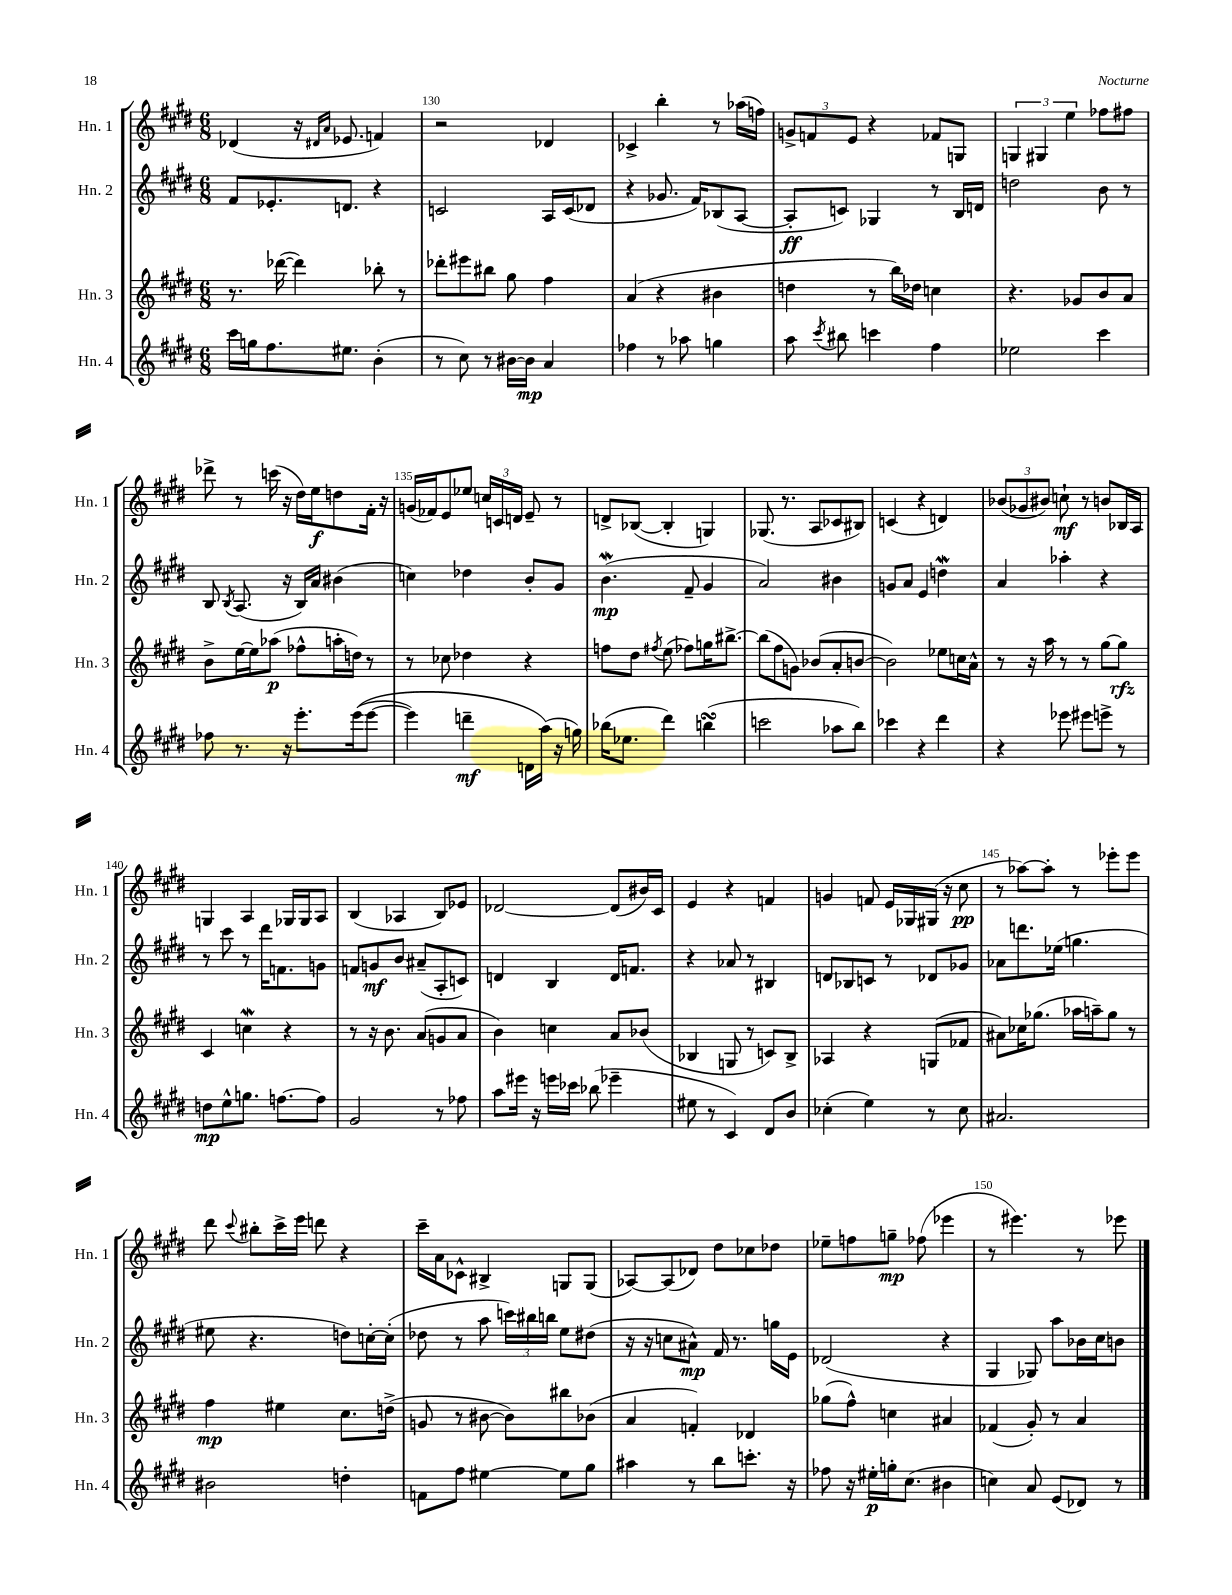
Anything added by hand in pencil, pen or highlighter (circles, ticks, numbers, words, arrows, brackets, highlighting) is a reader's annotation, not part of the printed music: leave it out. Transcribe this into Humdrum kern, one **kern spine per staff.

**kern	**dynam	**kern	**dynam	**kern	**dynam	**kern	**dynam
*part4	*part4	*part3	*part3	*part2	*part2	*part1	*part1
*staff4	*staff4	*staff3	*staff3	*staff2	*staff2	*staff1	*staff1
*I"Hn. 4	*	*I"Hn. 3	*	*I"Hn. 2	*	*I"Hn. 1	*
*I'Hn. 4	*	*I'Hn. 3	*	*I'Hn. 2	*	*I'Hn. 1	*
*clefG2	*	*clefG2	*	*clefG2	*	*clefG2	*
*k[f#c#g#d#]	*	*k[f#c#g#d#]	*	*k[f#c#g#d#]	*	*k[f#c#g#d#]	*
*M6/8	*	*M6/8	*	*M6/8	*	*M6/8	*
=129	=129	=129	=129	=129	=129	=129	=129
16ccc#\LL	.	8.r	.	8f#/L	.	(4d-X/	.
16ggn\J	.	.	.	.	.	.	.
8.ff#\	.	.	.	8.e-X'/	.	.	.
.	.	([16ddd-X\	.	.	.	.	.
.	.	4ddd-\])	.	.	.	16r	.
.	.	.	.	.	.	16qqd#X/LL	.
.	.	.	.	.	.	16qqa/JJ	.
8.ee#X\J	.	.	.	8.dn/J	.	8.e-X/	.
(4b'\	.	8bb-X'\	.	4r	.	4fn/)	.
.	.	8r	.	.	.	.	.
=130	=130	=130	=130	=130	=130	=130	=130
8r	.	8ddd-X'\L	.	2cn/	.	2r	.
8cc#\)	.	8eee#X\	.	.	.	.	.
8r	.	8bb#X\J	.	.	.	.	.
[16b#X\LL	.	8gg#\	.	.	.	.	.
16b#\JJ]	mp	.	.	.	.	.	.
4a/	.	4ff#\	.	16A/LL	.	4d-X/	.
.	.	.	.	(16c/J	.	.	.
.	.	.	.	8d-X/J	.	.	.
=131	=131	=131	=131	=131	=131	=131	=131
4ff-X\	.	(4a/	.	4r	.	4c-X^/	.
8r	.	4r	.	8.g-X/	.	4bb'\	.
8aa-X\	.	.	.	.	.	.	.
.	.	.	.	16f#/KL)	.	.	.
4ggn\	.	4b#X\	.	(8B-X/	.	8r	.
.	.	.	.	[8A/J	.	(16aa-X\LL	.
.	.	.	.	.	.	16ffn\JJ)	.
=132	=132	=132	=132	=132	=132	=132	=132
8aa\	.	4ddn\	.	8A'/L]	ff	12gn^/L	.
.	.	.	.	.	.	12fn/	.
8qccc#/	.	.	.	.	.	.	.
8bb#X\	.	.	.	8cn/J)	.	.	.
.	.	.	.	.	.	12e/J	.
4cccn\	.	8r	.	4G-X/	.	4r	.
.	.	16bb\LL)	.	.	.	.	.
.	.	16dd-X\JJ	.	.	.	.	.
4ff#\	.	4ccn\	.	8r	.	8f-X/L	.
.	.	.	.	16B/LL	.	8Gn/J	.
.	.	.	.	16dn/JJ	.	.	.
=133	=133	=133	=133	=133	=133	=133	=133
2ee-X\	.	4.r	.	2ddn\	.	6Gn/	.
.	.	.	.	.	.	6G#X/	.
.	.	.	.	.	.	6ee\	.
.	.	8g-X/L	.	.	.	.	.
4ccc#\	.	8b/	.	8b\	.	8ff-X\L	.
.	.	8a/J	.	8r	.	8ff#X\J	.
!!LO:LB:g=z
=134	=134	=134	=134	=134	=134	=134	=134
8ff-X\	.	8b^\L	.	8B/	.	8ddd-X^\	.
.	.	.	.	8qB/	.	.	.
8.r	.	[16ee\L	.	(8.A/	.	8r	.
.	.	16ee\J]	.	.	.	.	.
.	.	(8aa-X\J	p	.	.	(16cccn\	.
16r	.	.	.	16r	.	16r	.
8.eee'\L	.	8ff-X^^\L	.	16B/LL)	.	16dd#\LL)	.
.	.	.	.	16a/JJ	.	16ee\J	f
.	.	16aan'\L	.	(4b#X\	.	8ddn\	.
((16eee\k	.	16ddn\JJ)	.	.	.	.	.
[8eee\J	.	8r	.	.	.	16f#'\Jk	.
.	.	.	.	.	.	16r	.
=135	=135	=135	=135	=135	=135	=135	=135
4eee\])	.	8r	.	4ccn\)	.	(16gn/LL	.
.	.	.	.	.	.	16f-X/J)	.
.	.	8cc-X\	.	.	.	8e/	.
4dddn~\	mf	4dd-X\	.	4dd-X\	.	8ee-X/J	.
.	.	.	.	.	.	24ccn/LL	.
.	.	.	.	.	.	24cn/	.
.	.	.	.	.	.	24dn/JJ	.
16dn\LL	.	4r	.	8b'/L	.	8e~/	.
(16aa\JJ)	.	.	.	.	.	.	.
16r	.	.	.	8g#/J	.	8r	.
16ggn\)	.	.	.	.	.	.	.
=136	=136	=136	=136	=136	=136	=136	=136
(16bb-X\KL	.	8ffn\L	.	(4.bW\	mp	8dn^/L	.
8.ee-X\J	.	.	.	.	.	.	.
.	.	8dd#\J	.	.	.	([8B-X/J	.
.	.	8qff#X/	.	.	.	.	.
4ddd#\)	.	(8ee\	.	.	.	4B-'/]	.
.	.	8ff-X\L)	.	8f#~/	.	.	.
(4bbnsSSS\	.	16ggn\K	.	4g#/	.	4Gn/)	.
.	.	[8.bb#X^\J	.	.	.	.	.
=137	=137	=137	=137	=137	=137	=137	=137
2cccn\	.	(8bb#\L]	.	2a/)	.	(8.G-X/	.
.	.	8ff#\	.	.	.	.	.
.	.	.	.	.	.	8.r	.
.	.	8gn\J)	.	.	.	.	.
.	.	(8b-X/L	.	.	.	8A/L	.
8aa-X\L	.	8a'/	.	4b#X\	.	8c-X/	.
8bb\J)	.	[8bn/J	.	.	.	8B#X/J)	.
=138	=138	=138	=138	=138	=138	=138	=138
4ccc-X\	.	2b\])	.	8gn/L	.	(4cn/	.
.	.	.	.	8a/J	.	.	.
4r	.	.	.	4e/	.	4r	.
4ddd#\	.	8ee-X\L	.	4ddnw\	.	4dn/)	.
.	.	16ccn\L	.	.	.	.	.
.	.	16a^^\JJ	.	.	.	.	.
=139	=139	=139	=139	=139	=139	=139	=139
4r	.	8r	.	4a/	.	(12b-X/L	.
.	.	.	.	.	.	12g-X/	.
.	.	16r	.	.	.	.	.
.	.	.	.	.	.	12b#X/J)	.
.	.	16aa\	.	.	.	.	.
8eee-X\	.	8r	.	4aa-X'\	.	8ccn`\	mf
8eee#X\L	.	8r	.	.	.	8r	.
8eeen^\J	.	[8gg#\L	.	4r	.	8bn/L	.
8r	.	8gg#\J]	rfz	.	.	16B-X/L	.
.	.	.	.	.	.	16A/JJ	.
!!LO:LB:g=z
=140	=140	=140	=140	=140	=140	=140	=140
8ddn\L	mp	4c#/	.	8r	.	4Gn/	.
8ee^^\	.	.	.	8ccc#\	.	.	.
8.ggn\J	.	4ccnw\	.	8r	.	4A/	.
.	.	.	.	16ddd#\KL	.	.	.
[8.ffn\L	.	.	.	8.fn\	.	.	.
.	.	4r	.	.	.	16G-X/LL	.
.	.	.	.	.	.	16G-/J	.
8ff\J]	.	.	.	8gn\J	.	8A/J	.
=141	=141	=141	=141	=141	=141	=141	=141
2g#/	.	8r	.	8fn/L	.	(4B/	.
.	.	16r	.	8gn/	mf	.	.
.	.	8.b\	.	.	.	.	.
.	.	.	.	8b/J	.	4A-X/	.
.	.	(8a/L	.	(8a#X~/L	.	.	.
8r	.	8gn/	.	8A'/	.	8B/L)	.
8ff-X\	.	8a/J	.	8cn/J)	.	8e-X/J	.
=142	=142	=142	=142	=142	=142	=142	=142
8aa\L	.	4b\)	.	4dn/	.	[2d-X/	.
16eee#X\Jk	.	.	.	.	.	.	.
16r	.	.	.	.	.	.	.
16eeen\LL	.	4ccn\	.	4B/	.	.	.
16ccc-X\JJ	.	.	.	.	.	.	.
(8bb-X\	.	.	.	.	.	.	.
4eee-X~\	.	8a/L	.	16d/KL	.	(8d-/L]	.
.	.	.	.	8.fn/J	.	.	.
.	.	(8b-X/J	.	.	.	16b#X/L)	.
.	.	.	.	.	.	16c#/JJ	.
=143	=143	=143	=143	=143	=143	=143	=143
8ee#X\	.	4B-X/	.	4r	.	4e/	.
8r	.	.	.	.	.	.	.
4c#/)	.	8Gn/	.	8a-X/	.	4r	.
.	.	8r	.	8r	.	.	.
8d#/L	.	8cn/L)	.	4B#X/	.	4fn/	.
8b/J	.	8B-^/J	.	.	.	.	.
=144	=144	=144	=144	=144	=144	=144	=144
(4cc-X'\	.	4A-X/	.	8dn/L	.	4gn/	.
.	.	.	.	8B-X/	.	.	.
4ee\)	.	4r	.	8cn/J	.	8fn/	.
.	.	.	.	8r	.	16e/LL	.
.	.	.	.	.	.	16G-X/	.
8r	.	(8Gn/L	.	8d-X/L	.	(16G#X/JJ	.
.	.	.	.	.	.	16r	.
8cc-\	.	8f-X/J	.	8g-X/J	.	8cc#\	pp
=145	=145	=145	=145	=145	=145	=145	=145
2.a#X/	.	8a#X\L)	.	8a-X\L	.	8r	.
.	.	16cc-X\K	.	8.dddn\	.	[8aa-X\L)	.
.	.	(8.gg-X\J	.	.	.	.	.
.	.	.	.	.	.	8aa-'\J]	.
.	.	.	.	(16ee-X\Jk	.	.	.
.	.	16aa-X\LL	.	4.ggn\	.	8r	.
.	.	16aan~\J)	.	.	.	.	.
.	.	8gg-\J	.	.	.	8eee-X'\L	.
.	.	8r	.	.	.	8eee-\J	.
!!LO:LB:g=z
=146	=146	=146	=146	=146	=146	=146	=146
2b#X\	.	4ff#\	mp	8ee#X\	.	8ddd#\	.
.	.	.	.	.	.	8qqccc#/	.
.	.	.	.	4.r	.	8bb#X'\L	.
.	.	4ee#X\	.	.	.	16ccc#^\L	.
.	.	.	.	.	.	16eee\JJ	.
.	.	.	.	.	.	8dddn\	.
4ddn'\	.	8.cc#\L	.	8ddn\L)	.	4r	.
.	.	.	.	[16ccn'\L	.	.	.
.	.	(16ddn^\Jk	.	(16cc'\JJ]	.	.	.
=147	=147	=147	=147	=147	=147	=147	=147
8fn\L	.	8gn/	.	8dd-X\	.	16ccc#~\LL	.
.	.	.	.	.	.	16a\J	.
8ff#\J	.	8r	.	8r	.	8c-X^^\J	.
[4ee#X\	.	[8b#X\	.	8aa\	.	4B#X^/	.
.	.	8b#\L])	.	24cccn\LL)	.	.	.
.	.	.	.	24bb#X\	.	.	.
.	.	.	.	24bbn\JJ	.	.	.
8ee#\L]	.	8bb#X\	.	8ee\L	.	8Gn/L	.
8gg#\J	.	(8b-X\J	.	(8dd#X\J	.	(8G/J	.
=148	=148	=148	=148	=148	=148	=148	=148
4aa#X\	.	4a/	.	16r	.	[8A-X/L)	.
.	.	.	.	16r	.	.	.
.	.	.	.	8ccn\L	.	(8A-/]	.
8r	.	4fn'/)	.	8a#X^^\J)	mp	8d-X/J)	.
8bb\L	.	.	.	16f#/	.	8dd#\L	.
.	.	.	.	8.r	.	.	.
8.cccn'\J	.	4d-X/	.	.	.	8cc-X\	.
.	.	.	.	16ggn\LL	.	8dd-X\J	.
16r	.	.	.	16e\JJ	.	.	.
=149	=149	=149	=149	=149	=149	=149	=149
8ff-X\	.	(8gg-X\L	.	(2d-X/	.	8ee-X~\L	.
16r	.	8ff#^^\J)	.	.	.	8ffn\	.
16ee#X'\LL	p	.	.	.	.	.	.
16ggn'\J	.	4ccn\	.	.	.	8ggn~\J	mp
(8.cc#\J	.	.	.	.	.	.	.
.	.	.	.	.	.	(8ff-X\	.
4b#X\	.	4a#X/	.	4r	.	4eee-X\	.
=150	=150	=150	=150	=150	=150	=150	=150
4ccn\)	.	(4f-X/	.	4G#/	.	8r	.
.	.	.	.	.	.	4.eee#X\)	.
8a/	.	8g#'/)	.	8G-X/)	.	.	.
(8e/L	.	8r	.	8aa\L	.	.	.
8d-X/J)	.	4a/	.	16b-X\L	.	8r	.
.	.	.	.	16cc#\J	.	.	.
8r	.	.	.	8bn\J	.	8eee-X\	.
==	==	==	==	==	==	==	==
*-	*-	*-	*-	*-	*-	*-	*-
